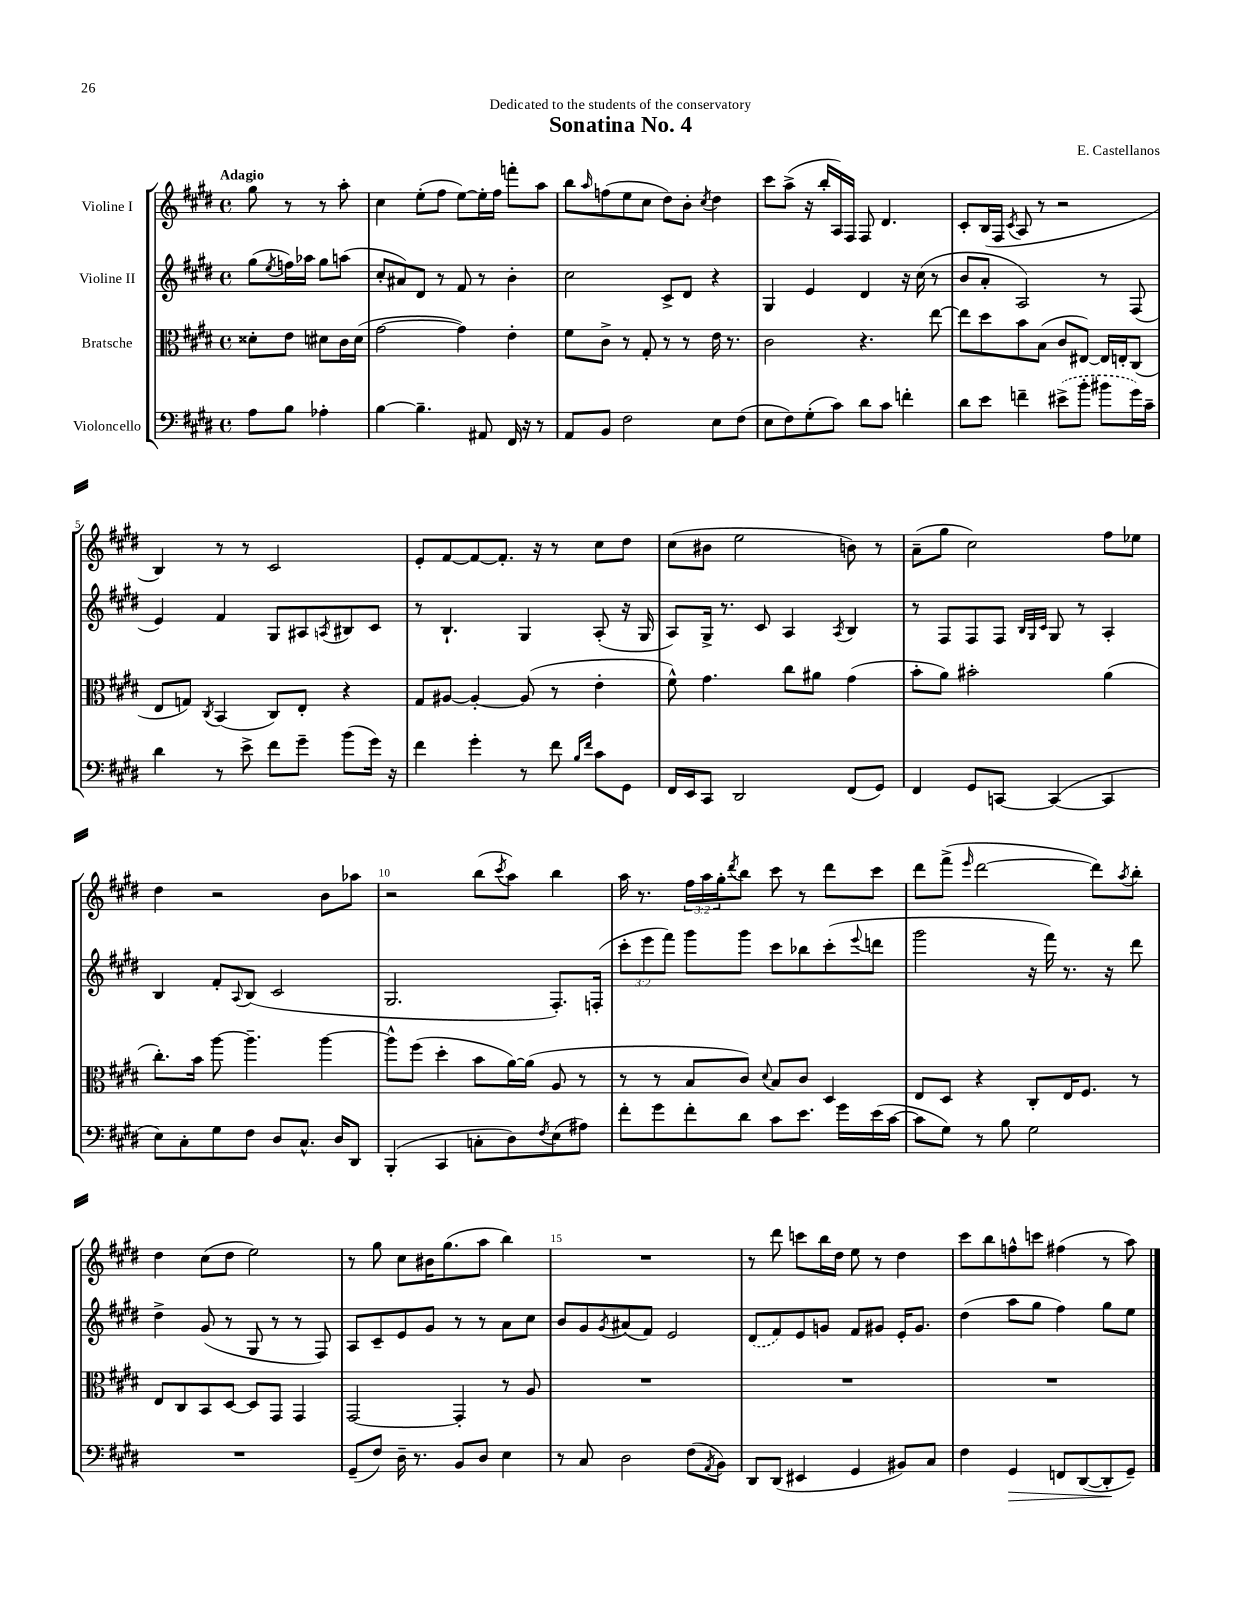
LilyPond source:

\header { title = "Sonatina No. 4" composer = "E. Castellanos" dedication = "Dedicated to the students of the conservatory" }
<<
\new StaffGroup <<
\new Staff = "s0" \with { instrumentName = "Violine I" } {
    \clef treble \key e \major \defaultTimeSignature \time 4/4 \override Staff.TupletNumber.text = #tuplet-number::calc-fraction-text \partial 2 \tempo "Adagio"
    gis''8 r8 r8 a''8-. |
    cis''4 e''8-.( fis''8 e''8~) e''16-. fis''16 f'''8-. a''8 |
    b''8 \grace { a''16 } f''8( e''8 cis''8 dis''8) b'8-. \acciaccatura { cis''8 } dis''4 |
    cis'''8 a''8->( r16 b''16-. a16) fis16 fis8 dis'4. |
    cis'8-. b16( fis16 \acciaccatura { cis'8 } a8 r8 r2 |
    b4) r8 r8 cis'2 |
    e'8-. fis'8~ fis'8~ fis'8.-. r16 r8 cis''8 dis''8 |
    cis''8( bis'8 e''2 b'8) r8 |
    a'8--( gis''8 cis''2) fis''8 ees''8 |
    dis''4 r2 b'8 aes''8 |
    r2 b''8( \acciaccatura { cis'''8 } a''8) b''4 |
    a''16 r8. \tuplet 3/2 { fis''16 a''16 gis''16-. } \acciaccatura { dis'''8 } b''8 cis'''8 r8 dis'''8 cis'''8 |
    dis'''8 fis'''8->( \grace { e'''16 } dis'''2~ dis'''8) \acciaccatura { a''8 } b''8-. |
    dis''4 cis''8( dis''8 e''2) |
    r8 gis''8 cis''8 bis'16 gis''8.( a''8 b''4) |
    R1 |
    r8 dis'''8 c'''8 b''16 dis''16 e''8 r8 dis''4 |
    cis'''8 b''8 f''8-^ c'''8 fis''4( r8 a''8) \bar "|." |
}
\new Staff = "s1" \with { instrumentName = "Violine II" } {
    \clef treble \key e \major \defaultTimeSignature \time 4/4 \override Staff.TupletNumber.text = #tuplet-number::calc-fraction-text \partial 2
    gis''8( \acciaccatura { e''8 } f''16) aes''16 gis''8 a''8( |
    cis''8-. ais'8) dis'8 r8 fis'8 r8 b'4-. |
    cis''2 cis'8-> dis'8 r4 |
    gis4 e'4 dis'4 r16 cis''16( r8 |
    b'8 a'8-. a2) r8 fis8( |
    e'4) fis'4 gis8 ais8 \acciaccatura { a8 } bis8 cis'8 |
    r8 b4.-! gis4 a8-.( r16 gis16 |
    a8) gis16-> r8. cis'8 a4 \acciaccatura { a8 } b4 |
    r8 fis8 fis8 fis8 \grace { b32 gis32 cis'32 } gis8 r8 a4-. |
    b4 fis'8-. \appoggiatura { a8 } b8( cis'2 |
    gis2. fis8.-.) f16-.( |
    \tuplet 3/2 { cis'''8-. e'''8 fis'''8) } gis'''8 gis'''8 cis'''8 bes''8 cis'''8-.( \appoggiatura { e'''8 } d'''8 |
    gis'''2 r16 fis'''16) r8. r16 dis'''8 |
    dis''4-> gis'8( r8 gis8 r8 r8 fis8) |
    a8 cis'8-- e'8 gis'8 r8 r8 a'8 cis''8 |
    b'8 gis'8 \acciaccatura { gis'8 } ais'8( fis'8) e'2 |
    \once \slurDashed dis'8( fis'8) e'8 g'8 fis'8 gis'8 e'16-. gis'8. |
    dis''4( a''8 gis''8 fis''4) gis''8 e''8 \bar "|." |
}
\new Staff = "s2" \with { instrumentName = "Bratsche" } {
    \clef alto \key e \major \defaultTimeSignature \time 4/4 \partial 2
    disis'8-. e'8 dis'8 cis'16 dis'16( |
    gis'2~ gis'4) e'4-. |
    fis'8 cis'8-> r8 gis8-. r8 r8 e'16 r8. |
    cis'2 r4. e''8~ |
    e''8 dis''8 b'8 b8( cis'8 eis8~) eis16 e16-. cis8( |
    e8 g8) \acciaccatura { cis8 } b,4( cis8) e8-. r4 |
    gis8 ais8~ ais4~-. ais8( r8 e'4-. |
    fis'8-^) gis'4. cis''8 ais'8 gis'4( |
    b'8-. a'8) bis'2-. a'4( |
    cis''8.-.) b'16 a''8~ a''4.-- a''4~ |
    a''8-^ fis''8( dis''4-. b'8 a'16~) a'16( a8 r8 |
    r8 r8 b8 cis'8) \appoggiatura { dis'8 } b8 cis'8 dis4 |
    e8 dis8 r4 cis8-. e16 fis8. r8 |
    e8 cis8 b,8 dis8~ dis8 gis,8 gis,4 |
    gis,2~ gis,4-. r8 a8 |
    R1 |
    R1 |
    R1 \bar "|." |
}
\new Staff = "s3" \with { instrumentName = "Violoncello" } {
    \clef bass \key e \major \defaultTimeSignature \time 4/4 \partial 2
    a8 b8 aes4-. |
    b4~ b4.-- ais,8 fis,16 r16 r8 |
    a,8 b,8 fis2 e8 fis8( |
    e8 fis8) gis8-.( cis'8) dis'8 cis'8 f'4-. |
    dis'8 e'8 f'4-- \once \slurDashed eis'8->( b'8-. bis'8 gis'16) cis'16-- |
    dis'4 r8 e'8-> fis'8 gis'8-- b'8( gis'16) r16 |
    fis'4 gis'4-. r8 fis'8 \grace { b16 fis'16 } cis'8 gis,8 |
    fis,16 e,16 cis,8 dis,2 fis,8( gis,8) |
    fis,4 gis,8 c,8~ c,4~( c,4 |
    e8) cis8-. gis8 fis8 dis8 cis8.-^ dis16 dis,8 |
    b,,4-.( cis,4 c8-. dis8) \acciaccatura { fis8 } e8( ais8) |
    fis'8-. gis'8 fis'8-. dis'8 cis'8 e'8. gis'16 e'16( cis'16~ |
    cis'8 gis8) r8 b8 gis2 |
    R1 |
    gis,8--( fis8) dis16-- r8. b,8 dis8 e4 |
    r8 cis8 dis2 fis8( \acciaccatura { a,8 } b,8) |
    dis,8 dis,8( eis,4 gis,4 bis,8) cis8 |
    fis4 gis,4\> f,8 dis,8~( dis,8-.\! gis,8--) \bar "|." |
}
>>
>>
\layout { \context { \Score \override BarNumber.break-visibility = ##(#f #t #t) barNumberVisibility = #(every-nth-bar-number-visible 5) } }
